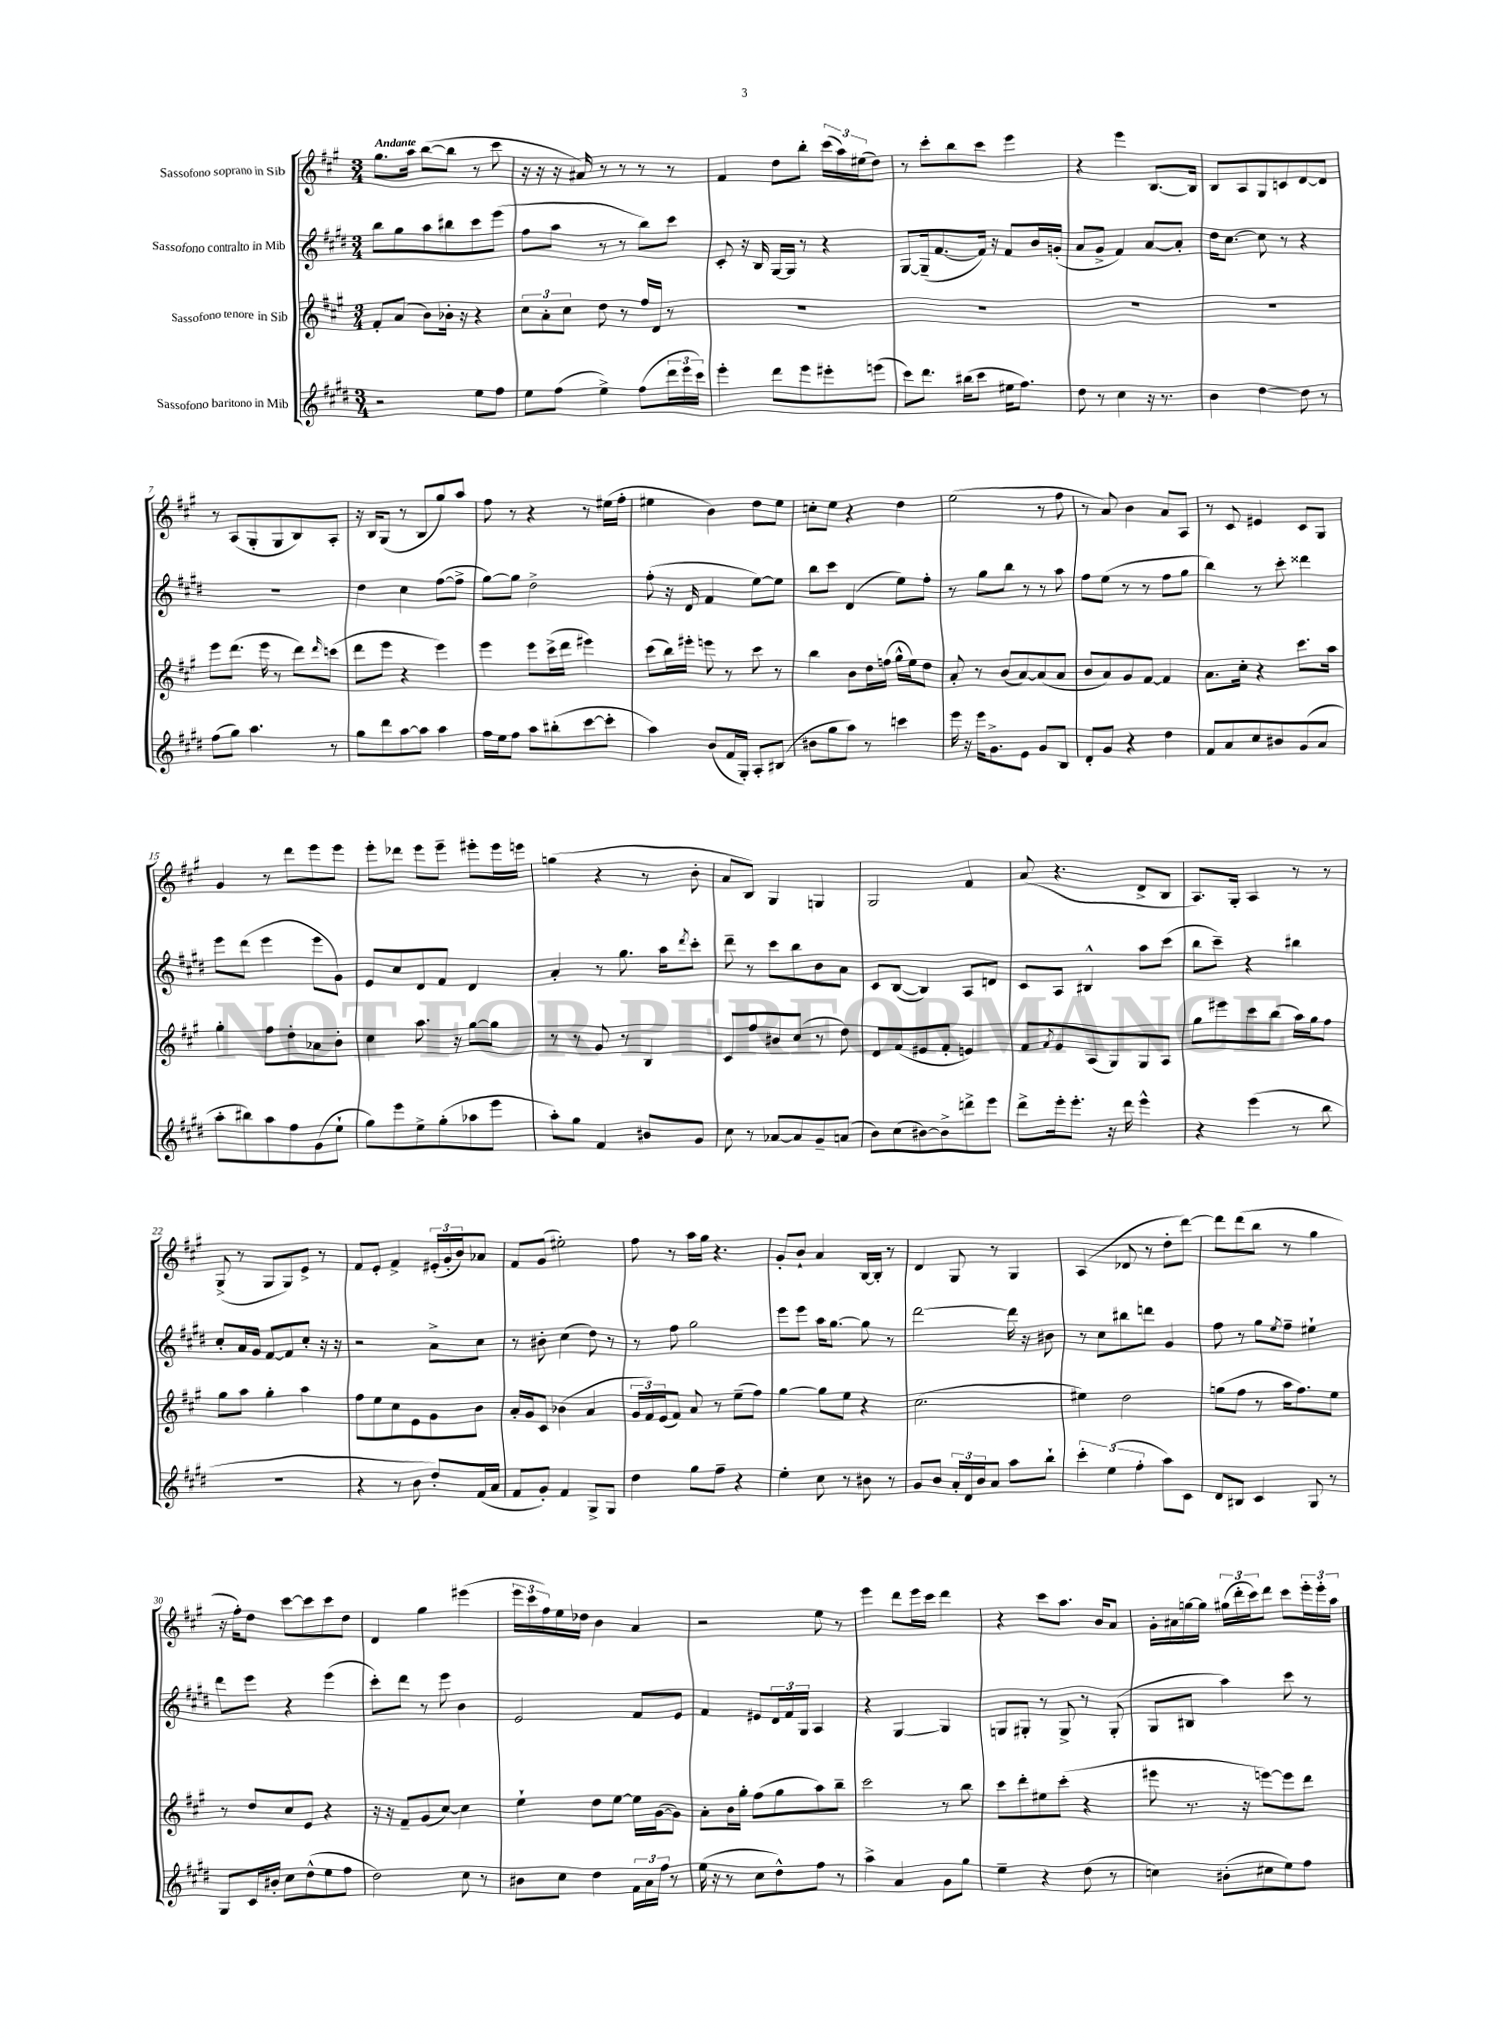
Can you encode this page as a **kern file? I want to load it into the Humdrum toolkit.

**kern	**kern	**kern	**kern
*part4	*part3	*part2	*part1
*staff4	*staff3	*staff2	*staff1
*I"Sassofono baritono in Mib	*I"Sassofono tenore in Sib	*I"Sassofono contralto in Mib	*I"Sassofono soprano in Sib
*clefG2	*clefG2	*clefG2	*clefG2
*k[f#c#g#d#]	*k[f#c#g#]	*k[f#c#g#d#]	*k[f#c#g#]
*M3/4	*M3/4	*M3/4	*M3/4
=1	=1	=1	=1
!	!	!	!LO:TX:a:B:t=Andante
2r	8f#'/L	8bb\L	8.gg#\L
.	(8a/J	8gg#\	.
.	.	.	16aa\Jk
.	8b\L)	8aa\	([8bb\L
.	16b-X'\Jk	8bb#X\	8bb\J]
.	16r	.	.
8ee\L	4r	8ccc#\	8r
8ff#\J	.	(8eee\J	8ccc#\
=2	=2	=2	=2
8ee\L	12cc#\L	8ff#\L	16r
.	.	.	16r
.	12a'\	.	.
(8ff#\J	.	8aa\J	16r
.	12cc#\J	.	.
.	.	.	16a#X/)
4ee^\)	8dd\	8r	8r
.	8r	8r	8r
(8ff#\L	16ff#/LL	8bb\L)	8r
.	16d/JJ	.	.
24ddd#\L	8r	8ccc#\J	8r
24eee\	.	.	.
24ccc#\JJ)	.	.	.
=3	=3	=3	=3
4eee'\	2.r	8c#'/	4f#/
.	.	16r	.
.	.	16B/	.
8ddd#\L	.	[16G#/LL	8dd\L
.	.	16G#/JJ]	.
8eee\	.	8r	8bb'\J
8eee#X'\	.	4r	(24ccc#\LL
.	.	.	24aa\)
.	.	.	(24ee#X\J
(8eeen\J	.	.	8dd\J)
=4	=4	=4	=4
8ccc#\L)	2.r	[8G#/L	8r
8.ddd#\J	.	(16G#~/k]	8ccc#'\L
.	.	[8.f#/	.
.	.	.	8bb\
(16bb#X\KL	.	.	.
8ccc#\J	.	16f#/Jk])	8ccc#\J
.	.	16r	.
16ee#X\KL	.	8f#/L	4eee\
8.ff#\J)	.	.	.
.	.	16b/L	.
.	.	(16gn'/JJ	.
=5	=5	=5	=5
8dd#\	2.r	8a/L	4r
8r	.	8g#^/J	.
4cc#\	.	4f#/)	4eee\
16r	.	[8a/L	[8.B/L
8.r	.	.	.
.	.	8a'/J]	.
.	.	.	16B/Jk]
=6	=6	=6	=6
4b\	2.r	16dd#\KL	8B/L
.	.	[8.cc#\J	.
.	.	.	8A/
[4dd#\	.	8cc#\]	8G#/
.	.	8r	8cn/
8dd#\]	.	4r	[8d/
8r	.	.	8d/J]
!!LO:LB:g=z
=7	=7	=7	=7
(8ff#\L	8eee\L	2.r	8r
8gg#\J)	(8.ddd\J	.	(8A/L
4.aa\	.	.	8G#'/
.	16eee\	.	.
.	8r	.	8G#/
.	8ddd\L)	.	8B/)
.	16qqddd/	.	.
8r	(8cccn\J	.	8A'/J
=8	=8	=8	=8
8gg#\L	8ddd\L	4dd#\	16r
.	.	.	16B/KL
8ddd#\	8eee\J	.	(8G#/J
[8aa\	4r	4cc#\	8r
8aa\J]	.	.	8B/L
4aa\	4eee\)	([8ff#\L	8gg#/)
.	.	8ff#^\J]	8aa/J
=9	=9	=9	=9
16ff#\LL	4eee\	[8gg#\L)	8ff#\
16ee\J	.	.	.
8ff#\J	.	8gg#\J]	8r
8aa\L	8eee\L	2dd#^\	4r
(8bb#X'\	(16ccc#^\L	.	.
.	16ddd\JJ	.	.
[8ccc#\	4eee#X\)	.	8r
8ccc#'\J]	.	.	(16ee#X\LL
.	.	.	16ff#'\JJ
=10	=10	=10	=10
4aa\)	(8ccc#\L	(8ff#'\	4ee#X\
.	16bb\L)	16r	.
.	16eee#X'\JJ	16d#/	.
(8b/L	8eeen\	4f#/	4b\)
16f#/L	8r	.	.
16G#'/JJ)	.	.	.
8A'/L	8ccc#\	[8ee\L)	8dd\L
(8B#X/J	8r	8ee\J]	8ee#\J
=11	=11	=11	=11
8b#X\L	4bb\	8bb\L	8ccn'\L
8gg#\	.	8ccc#\J	8ee\J
8aa\J)	8b\L	(4d#/	4r
8r	16dd\L	.	.
.	(16ffn\JJ	.	.
4cccn\	16gg#^^\LL	8ee\L)	4dd\
.	16ee\J)	.	.
.	8dd\J	8ff#'\J	.
=12	=12	=12	=12
16eee\	8a'/	8r	(2ee\
16r	.	.	.
16eee\KL	8r	8gg#\L	.
8.g#^\	.	.	.
.	(8b/L	8bb\J	.
8e\J	[8a/)	8r	.
8g#/L	(8a/]	8r	8r
8B/J	8a/J	8aa\	8ff#\
=13	=13	=13	=13
8d#'/L	8b/L	8ff#\L	8r
8g#/J	8a/)	(8ee\J	8a/)
4r	8g#/	8r	4b\
.	[8f#/J	8r	.
4dd#\	4f#/]	8ff#\L	8a/L
.	.	8gg#\J	8A/J
=14	=14	=14	=14
8f#/L	8.a\L	4bb\)	8r
8a/	.	.	8c#/
.	16cc#'\Jk	.	.
8cc#/	4r	8r	4e#X/
8b#X/	.	8ccc#'\	.
(8g#/	8.ccc#\L	4ddd##X\	8c#/L
8a/J	.	.	8G#/J
.	16aa\Jk	.	.
!!LO:LB:g=z
=15	=15	=15	=15
8aa'\L	4gg#'\	8eee\L	4g#/
8bb#X\)	.	(8ddd#\J	.
8aa\	8ff#\L	4eee\	8r
8ff#\	8dd'\	.	8ddd\L
(8g#\	8a-X\	8eee\L	8eee\
8ee`\J	8b'\J	8g#\J)	8eee\J
=16	=16	=16	=16
8gg#\L)	4cc#\	8e/L	8eee'\L
8eee\	.	8cc#/	8ddd-X\J
8ee^\	8.aa\	8d#/	8eee\L
(8gg#'\	.	8f#/J	8eee~\J
.	16r	.	.
8aa-X\	[8gg#\L	4d#/	8eee#X'\L
8eee\J	8gg#\J]	.	16eee#\L
.	.	.	16eeen\JJ
=17	=17	=17	=17
8aa'\L)	8r	4a'/	(4ggn\
8gg#\J	8r	.	.
4f#/	8g#/	8r	4r
.	8r	8.gg#\	.
8b#X/L	4B/	.	8r
.	.	16aa\KL	.
.	.	8qddd#/	.
8g#/J	.	8ccc#'\J	8b'\
=18	=18	=18	=18
8cc#\	8c#/L	8ddd#~\	8a/L
8r	8ff#/	8r	8B/J)
[8a-X/L	8b#X/	8ccc#\L	4G#/
8a-/]	(8cc#/J	8bb\	.
8g#~/	8r	8b\	4Gn/
(8an/J	8dd\)	8a\J	.
=19	=19	=19	=19
8b\L)	8d/L	8c#/L	2G#/
(8cc#\	(8f#/	([8B/J	.
[8b#X\)	8e#X/	4B/])	.
8b#^\]	8f#'/J	.	.
8dddn^\	4en/)	8A/L	4f#/
8eee\J	.	8dn/J	.
=20	=20	=20	=20
8ddd#^\L	8f#/L	8c#/L	(8a/
.	8qf#/	.	.
16eee'\k	8e/	8A/J	4.r
8.eee'\J	.	.	.
.	(8A/	4B#X^^/	.
16r	8G#/)	.	.
16ddd#\	.	.	.
4eee^^\	8G#/	8aa\L	8d^/L
.	8A/J	(8ccc#\J	8B/J
=21	=21	=21	=21
4r	8gg#\L	8bb\L	8.A/L)
.	8eee#X\	8ccc#~\J)	.
.	.	.	16G#'/Jk
(4eee\	8ccc#\	4r	4A/
.	(8bb\J	.	.
8r	16aa\LL)	4bb#X\	8r
.	16gg#\J	.	.
8bb\	8ff#\J	.	8r
!!LO:LB:g=z
=22	=22	=22	=22
2.r	8gg#\L	8cc#'/L	(8G#^/
.	8aa\J	16a/L	8r
.	.	16g#/JJ	.
.	4gg#'\	[8f#/L	8G#/L
.	.	8f#/]	8G#/)
.	4aa\	8cc#'/J	8e^/J
.	.	16r	8r
.	.	16r	.
=23	=23	=23	=23
4r	8ff#\L	2r	8f#/L
.	8ee\	.	8e'/J
8r	8cc#\	.	4f#^/
8b\	8e\	.	.
8dd#'/L)	8g#\	8a^\L	(24e#X'/LL
.	.	.	24g#'/
.	.	.	24b/J)
(16f#/L	8b\J	8cc#\J	8a-X/J
16a/JJ	.	.	.
=24	=24	=24	=24
8f#/L	16a'/LL	8r	8f#/L
.	16g#/J	.	.
8g#'/J)	8c#/J	8b#X'\	(8g#/J
4f#/	(4b-X\	(4cc#\	2ee#X'\)
8G#^/L	4a/	8dd#\)	.
8G#/J	.	8r	.
=25	=25	=25	=25
4dd#\	24g#/LL	8r	8ff#\
.	24f#/)	.	.
.	(24e/J	.	.
.	8f#/J)	8ff#\	8r
8gg#\L	8a/	2gg#\	16aa\LL
.	.	.	16gg#\JJ
8ff#~\J	8r	.	4.r
4r	(8ee~\L	.	.
.	8ff#\J)	.	.
=26	=26	=26	=26
4ee'\	[4gg#\	8eee\L	8g#'/L
.	.	8eee\J	8b`/J
8cc#\	8gg#\L]	16aa\KL	4a/
.	.	[8.gg#\J	.
8r	8ee\J	.	.
8b#X\	4r	8gg#\]	[16B/LL
.	.	.	16B'/JJ]
8r	.	8r	8r
=27	=27	=27	=27
8g#/L	(2.cc#\	[2ddd#\	4d/
8b/J	.	.	.
24a'/LL	.	.	8G#/
24d#/	.	.	.
24b/J	.	.	.
8a/J	.	.	8r
8aa\L	.	16ddd#\]	4G#/
.	.	16r	.
8bb`\J	.	8b#X\	.
=28	=28	=28	=28
6ccc#'\	4ee#X\)	8r	(4A/
.	.	8cc#\L	.
(6ee\	.	.	.
.	2dd\	8bb#X\	8d-X/
6ff#'\	.	.	.
.	.	8dddn\J	8r
8aa\L)	.	4g#/	8dd'\L
8c#\J	.	.	[8ddd\J)
=29	=29	=29	=29
8d#/L	(8ggn\L	8ff#\	8ddd\L]
8B#X/J	8ff#\J	8r	(8ddd\
4c#/	8r	8gg#\L	8bb\J
.	.	8qee/	.
.	16aa\KL	8ff#~\J	8r
.	8.ff#\)	.	.
8G#/	.	4ee#X`\	4gg#\
8r	8ee\J	.	.
!!LO:LB:g=z
=30	=30	=30	=30
8G#/L	8r	8ddd#\L	16r
.	.	.	16ff#'\KL)
16c#/L	8dd/L	8eee\J	8dd\J
16b#X'/JJ	.	.	.
8cc#\L	8cc#/	4r	[8ccc#\L
(8dd#^^\	8e/J	.	8ccc#\]
8ee\	4r	(4eee\	8ccc#\
8ff#\J	.	.	8dd\J
=31	=31	=31	=31
2dd#\)	16r	8ccc#'\L)	4d/
.	16r	.	.
.	8f#~/L	8ddd#\J	.
.	(8g#/	8r	4gg#\
.	[8cc#/J)	8eee\	.
8cc#\	4cc#\]	4b\	(4eee#X\
8r	.	.	.
=32	=32	=32	=32
8b#X\L	4ee`\	2e/	24eee\LL
.	.	.	24ccc#\
.	.	.	24ff#\)
8cc#\J	.	.	16ee\
.	.	.	16dd-X\JJ
4dd#\	8dd\L	.	4b\
.	[8ee\J	.	.
24f#\LL	16ee\LL]	8f#/L	4a/
24a\	.	.	.
.	([16g#\J	.	.
24ff#\JJ	.	.	.
8r	8g#\J])	8e/J	.
=33	=33	=33	=33
(16ee\	8a'\L	4f#/	2r
16r	.	.	.
8r	16b\L	.	.
.	16gg#'\JJ	.	.
8cc#\L	(8ff#\L	8e#X/L	.
8dd#^^\)	8gg#\	24d#/L	.
.	.	24f#/	.
.	.	24G#/JJ	.
8ff#\J	8aa\)	4A/	8ee\
8r	8bb~\J	.	8r
=34	=34	=34	=34
4aa^\	2ccc#\	4r	4eee\
4a/	.	[4G#/	8ddd\L
.	.	.	16eee\L
.	.	.	16ccc#\JJ
8g#\L	8r	4G#/]	4ddd\
8gg#\J	8bb\	.	.
=35	=35	=35	=35
4ee~\	8ccc#\L	8Gn/L	4r
.	8ddd'\	8G#X'/J	.
4r	8ee#X\	8r	8ccc#\L
.	(8ccc#'\J	8G#^/	8.aa\J
(8dd#\	4r	8r	.
.	.	.	16b/KL
8r	.	(8G#'/	8a/J
=36	=36	=36	=36
4ccn\)	8eee#X\	8G#/L	16g#'\LL
.	.	.	16a#X\
.	8.r	8B#X/J	[16ggn\
.	.	.	16gg\JJ]
(8b#X'\L	.	4aa\)	(24gg#X\LL
.	.	.	24ddd'\
.	16r	.	.
.	.	.	24ccc#\J)
8cc#X\	[8eeen\L)	.	8ddd\J
8ee\)	8eee\]	8ccc#\	8ccc#\L
8ff#\J	8ddd\J	8r	24eee'\L
.	.	.	24eee'\
.	.	.	24aa\JJ
==	==	==	==
*-	*-	*-	*-
